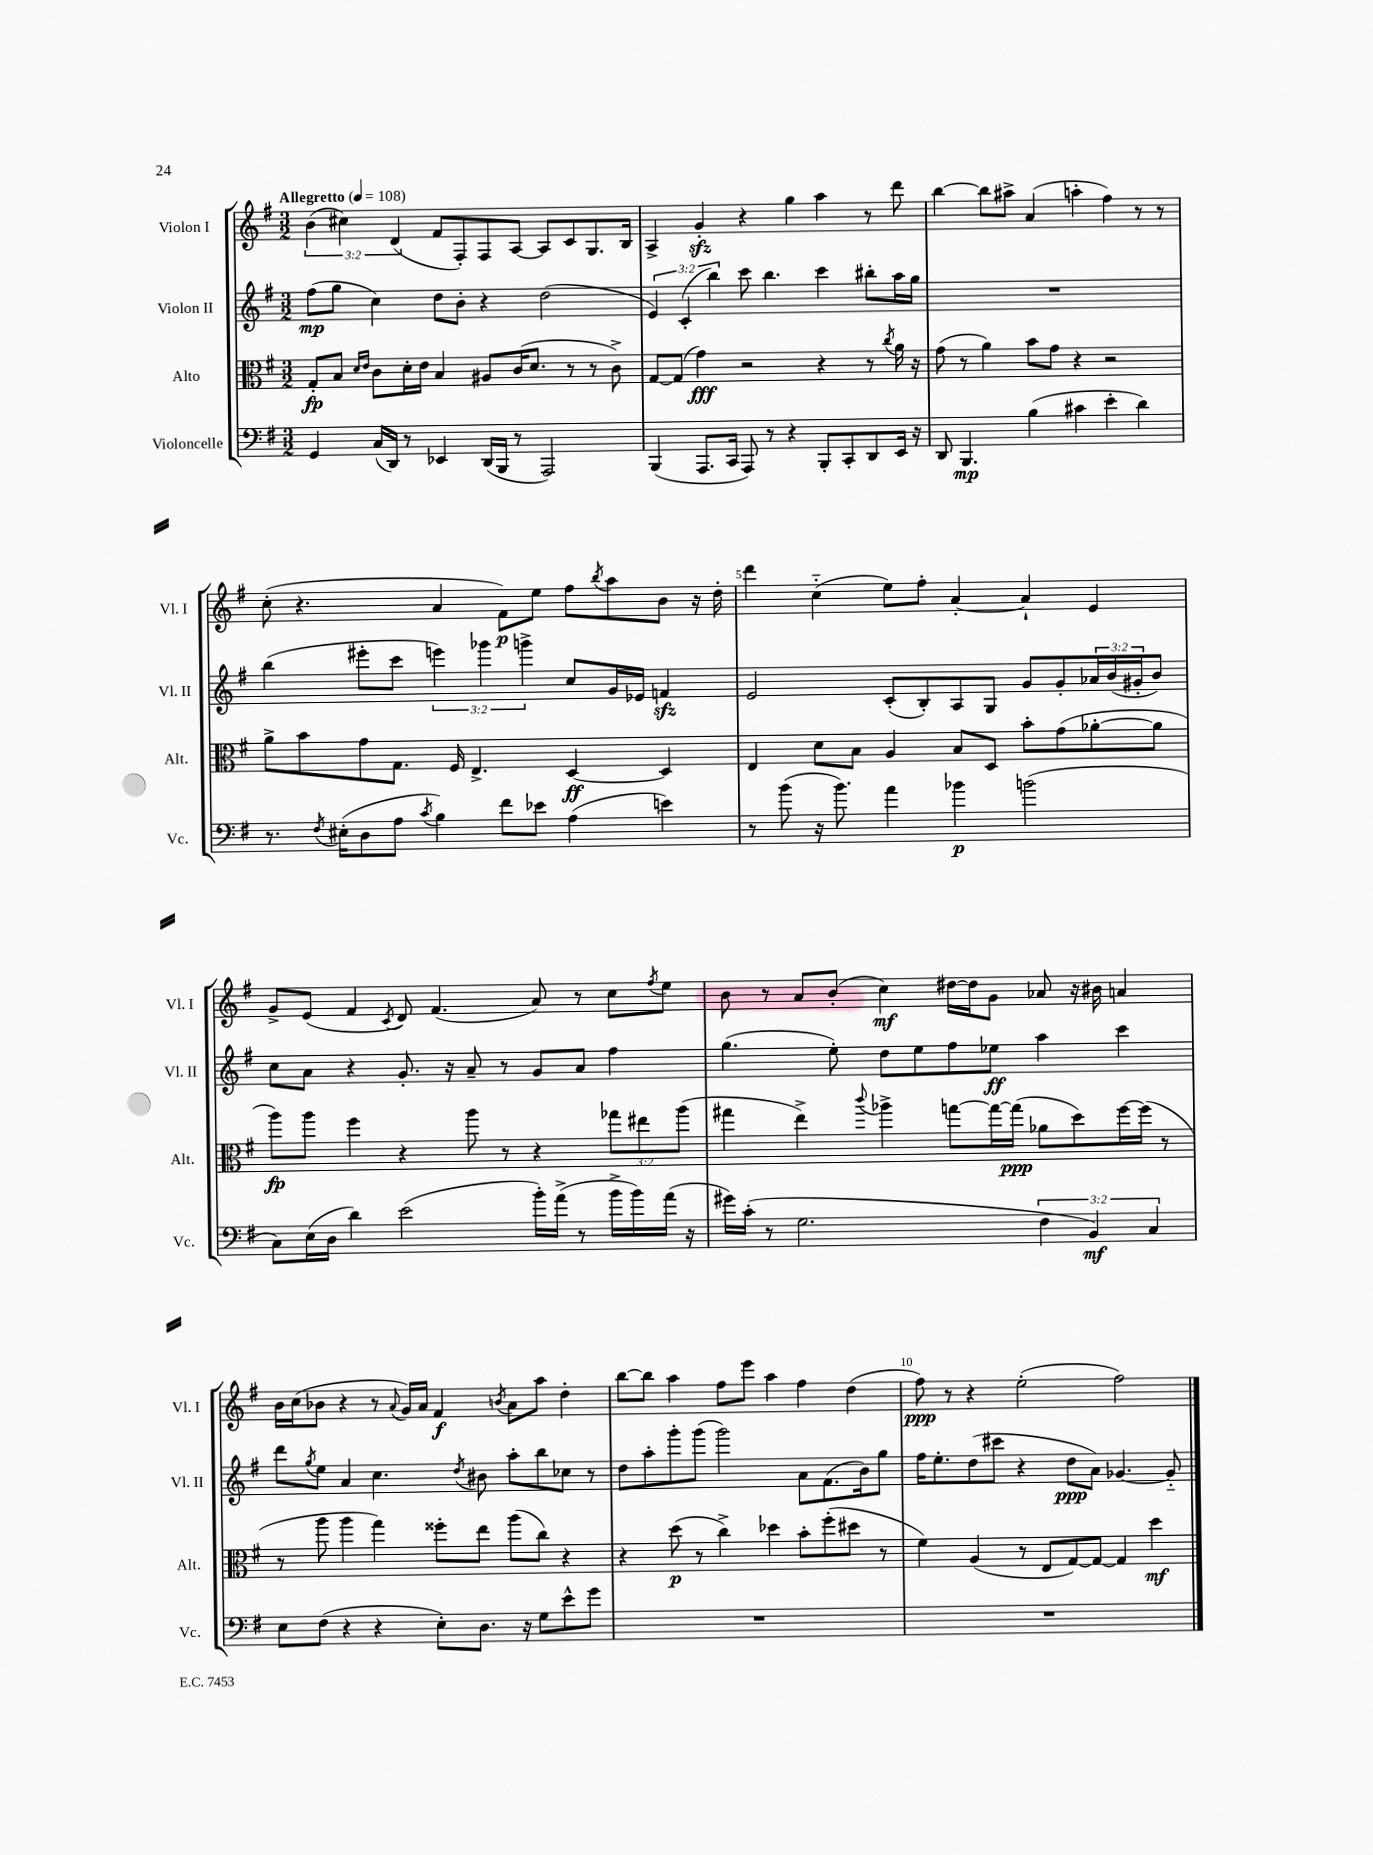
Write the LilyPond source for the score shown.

<<
\new StaffGroup <<
\new Staff = "s0" \with { instrumentName = "Violon I" shortInstrumentName = "Vl. I" } {
    \clef treble \key g \major \numericTimeSignature \time 3/2 \override Staff.TupletNumber.text = #tuplet-number::calc-fraction-text \tempo "Allegretto" 4 = 108
    \tuplet 3/2 { b'4( cis''4) d'4( } fis'8 fis8-.) fis8 a8~ a8 c'8 g8. b16 |
    a4-> g'4-.\sfz r4 g''4 a''4 r8 d'''8 |
    b''4~ b''8 ais''8-> a'4( a''4-. fis''4) r8 r8 |
    c''8-.( r4. a'4 fis'8\p) e''8 fis''8 \acciaccatura { b''8 } a''8 b'8 r16 d''16-. |
    d'''4 c''4-_( e''8) fis''8-. a'4~-. a'4-! e'4 |
    g'8-> e'8( fis'4 \acciaccatura { c'8 } d'8) fis'4.( a'8) r8 c''8 \acciaccatura { fis''8 } e''8 |
    b'8 r8 a'8 b'8-.( c''4\mf) dis''16~ dis''16 g'8 aes'8 r16 bis'16 a'4 |
    b'16 c''16( bes'8 r4 r8 \appoggiatura { a'8 } g'16) a'16 fis'4\f \acciaccatura { b'8 } a'8 a''8 d''4-. |
    b''8~ b''8 a''4 fis''8 e'''8 a''4 fis''4 d''4( |
    fis''8\ppp) r8 r4 e''2-.( fis''2) \bar "|." |
}
\new Staff = "s1" \with { instrumentName = "Violon II" shortInstrumentName = "Vl. II" } {
    \clef treble \key g \major \numericTimeSignature \time 3/2 \override Staff.TupletNumber.text = #tuplet-number::calc-fraction-text
    fis''8\mp( g''8 c''4) d''8 b'8-. r4 d''2( |
    \tuplet 3/2 { e'4) c'4-.( b''4) } c'''8 b''4. c'''4 bis''8-. a''16 g''16 |
    R1. |
    b''4( eis'''8-. c'''8 \tuplet 3/2 { e'''4) ges'''4 g'''4-> } c''8 g'16 ees'16 f'4\sfz |
    e'2 c'8-.( b8-.) a8 g8 g'8 g'8-. \tuplet 3/2 { aes'16 b'16( gis'16-. } b'8) |
    c''8 a'8 r4 g'8.-. r16 a'8-- r8 g'8 a'8 fis''4 |
    g''4.( e''8-.) d''8 e''8 fis''8 ees''8\ff a''4 c'''4 |
    d'''8 \acciaccatura { g''8 } e''8 a'4 c''4. \acciaccatura { d''8 } bis'8 a''8-. b''8 ces''8 r8 |
    d''8 a''8-. g'''8-. g'''8( g'''2) a'8 fis'8.( b'16) g''8 |
    fis''16 e''8.-. d''8( cis'''8 r4 d''8\ppp a'8) ges'4.~ ges'8-_ \bar "|." |
}
\new Staff = "s2" \with { instrumentName = "Alto" shortInstrumentName = "Alt." } {
    \clef alto \key g \major \numericTimeSignature \time 3/2 \override Staff.TupletNumber.text = #tuplet-number::calc-fraction-text
    g8-.\fp b8 \grace { d'16 e'16 } c'8 d'16-. e'16 b4 ais8 c'16( d'8. r8 r8 c'8->) |
    g8~ g8( g'4\fff) r2 r4 r8 \acciaccatura { c''8 } a'16 r16 |
    g'8( r8 a'4) b'8 g'8 r4 r2 |
    a'8-> b'8 g'8 g8. fis16 e4.-> d4~\ff d4 |
    e4 d'8 b8 a4 b8 d8 b'8-. g'8( aes'8~-. aes'8 |
    a''8\fp) a''8 fis''4 r4 a''8 r8 r4 \tuplet 3/2 { ges''8 eis''8 a''8( } |
    gis''4 e''4->) \appoggiatura { c'''8 } aes''4-> g''8~ g''16~ g''16\ppp( aes'8 d''8) fis''16~ fis''16( r8 |
    r8 a''8 a''4 g''4) fisis''8-. e''8 a''8( c''8) r4 |
    r4 d''8\p( r8 c''4->) des''4 b'8-. fis''8-.( dis''8 r8 |
    fis'4) a4( r8 e8 g8~) g8~ g4 d''4\mf \bar "|." |
}
\new Staff = "s3" \with { instrumentName = "Violoncelle" shortInstrumentName = "Vc." } {
    \clef bass \key g \major \numericTimeSignature \time 3/2 \override Staff.TupletNumber.text = #tuplet-number::calc-fraction-text
    g,4 c16( d,16) r8 ees,4 d,16( b,,16 r8 a,,2) |
    b,,4( a,,8. c,16 a,,8) r8 r4 b,,8-. c,8-. d,8 e,16 r16 |
    d,8 b,,4.\mp b4( cis'4 e'4-. d'4) |
    r8. \acciaccatura { fis8 } eis16-.( d8 a8 \acciaccatura { c'8 } b4) fis'8 ees'8 a4( e'4) |
    r8 b'8( r16 b'8.) a'4 bes'4\p b'2( |
    c8) e16( d16 d'4) e'2( b'16-.) a'16->( r8 b'16-> b'16) a'16( r16 |
    gis'16) c'16-.( r8 g2. \tuplet 3/2 { fis4 b,4\mf) c4 } |
    e8 fis8( r4 r4 e8-.) d8. r16 g8 e'8-^ g'8 |
    R1. |
    R1. \bar "|." |
}
>>
>>
\layout { \context { \Score \override BarNumber.break-visibility = ##(#f #t #t) barNumberVisibility = #(every-nth-bar-number-visible 5) } }
